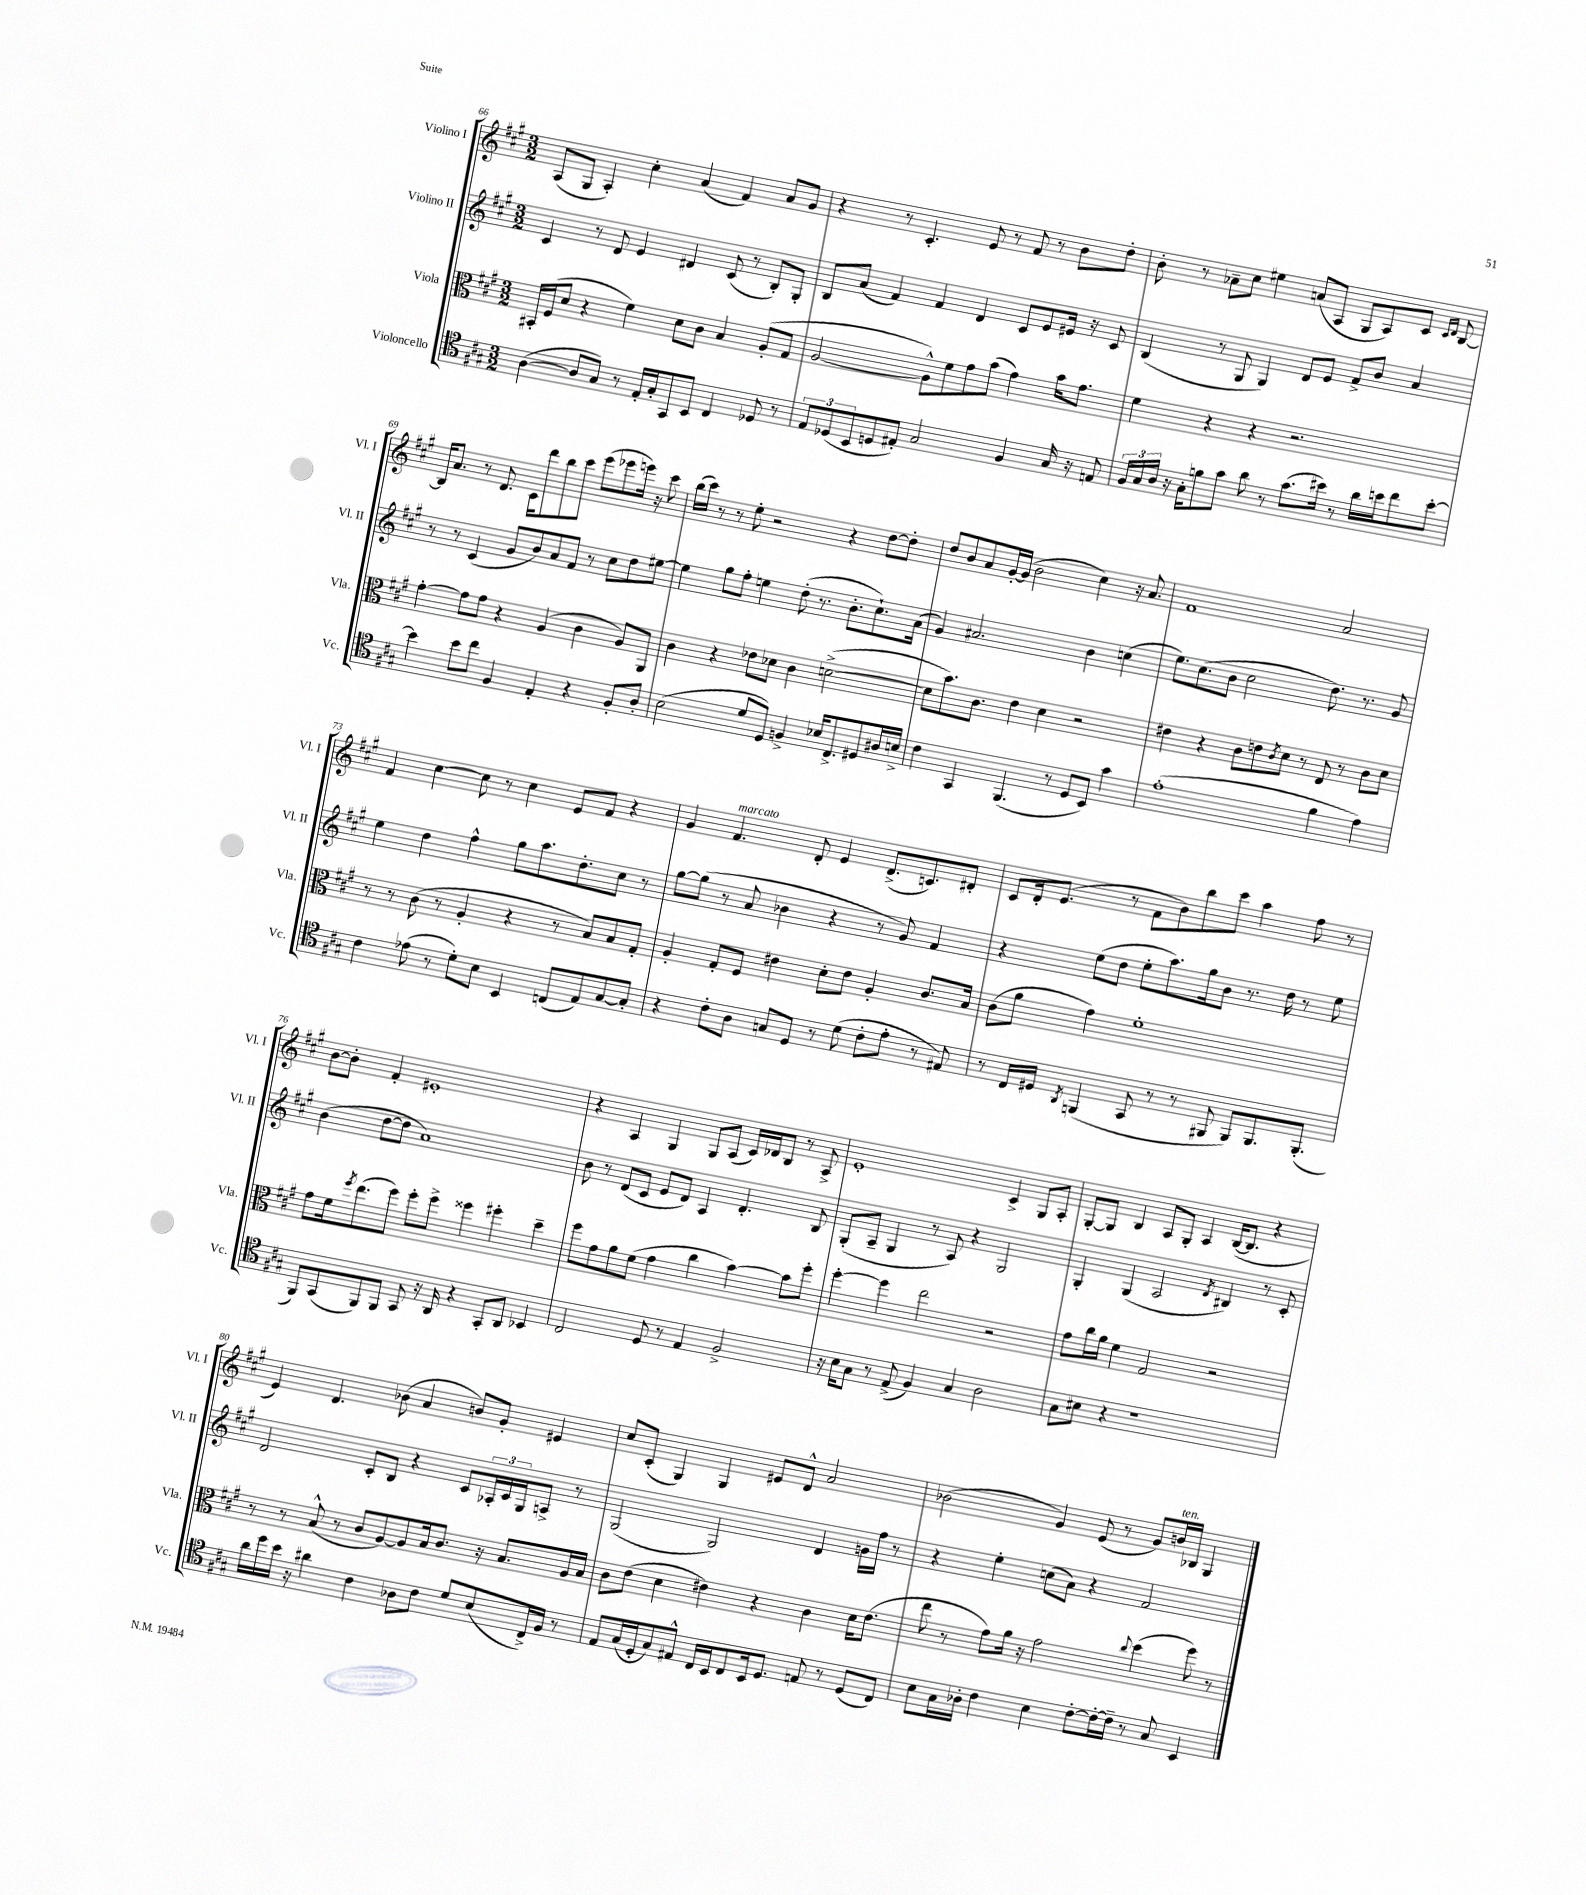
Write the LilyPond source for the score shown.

<<
\new StaffGroup <<
\new Staff = "s0" \with { instrumentName = "Violino I" shortInstrumentName = "Vl. I" } {
    \clef treble \key a \major \numericTimeSignature \time 3/2
    a8( gis8 a4-.) cis''4-. a'4( fis'4) a'8 gis'8 |
    r4 r8 cis'4.-. e'8 r8 fis'8 r8 b'8 d''8-. |
    b'8-. r8 aes'8-- cis''8 eis''4 a'8( a8 gis8 a8) cis'8 \grace { cis'16 d'16 } b8~ |
    b16 a'8. r8 d'8. cis'16 d'''8 b''8 cis'''8 e'''8( ees'''8 e'''16) r16 cis'''8 |
    b''16( cis'''16) r8 r8 e''8-. r2 r4 d''8~ d''8-. |
    d''8 b'8 a'8 gis'16~-. gis'16( b'2 cis''4) r16 a'8. |
    fis'1 a'2 |
    fis'4 cis''4~ cis''8 r8 cis''4 e'8 fis'8 r4 |
    gis'4 fis'4.^\markup { \italic "marcato" } d'8-. e'4 d'8.->( c'8.) dis'8-. |
    cis'8 d'16-. e'8.( r8 fis'8 b'8) b''8 cis'''8 a''4 fis''8 r8 |
    b'8~ b'8-. fis'4-. eis'1-. |
    r4 a4 gis4 gis8 a8( cis'16) des'16 b8 r8 a8-> |
    e'1-. cis'4-> gis8 a8-. |
    gis8~-. gis8 b4 a8 gis8-. a4 b16~( b8. r4 |
    e'4) d'4. bes'8( a'4 b'8) gis'8-. eis'4 |
    cis''8 cis'8-.( gis4) gis4 eis'8 d'8-^ a'2 |
    bes'2( gis'4) e'8( r8 gis'8) b'16^\markup { \italic "ten." } bes16 gis4 \bar "|." |
}
\new Staff = "s1" \with { instrumentName = "Violino II" shortInstrumentName = "Vl. II" } {
    \clef treble \key a \major \numericTimeSignature \time 3/2
    cis'4 r8 d'8 e'4 dis'4 cis'8( r8 b8-.) gis8-. |
    b8 a'8( fis'4) fis'4 d'4 cis'8 e'8 eis'16 r16 cis'8 |
    b4( r8 gis8 gis4) d'8 e'8 fis'8-> b'8 a'4 |
    r8 r8 cis'4( gis'8 b'8) a'8 fis'8 r8 cis''8 d''8 eis''8~ |
    eis''4 gis''8 fis''8-. e''4 d''8-.( r8. b'8.-. cis''8.-!) a'16( |
    gis'4) ais'2. b'4 c''4( |
    e''8.) cis''8.( b'8 cis''2 d''8.) r8. gis'8 |
    e''4 d''4 fis''4-^ gis''8 a''8. d''8.-. cis''8 r8 |
    gis''8~ gis''8( r8 a'8 bes'4 r4 r8 gis'8) fis'4 |
    r4 e''8( d''8 e''8-. a''8.) gis''16 b'8 r8. d''16 r8 e''8 |
    b'4( d''8~ d''8 a'1) |
    b'8 r8 d'8( cis'8 e'8 d'8) a4 d'4.-. b8 |
    gis8-.( a8-- gis4 r8 a8) r4 gis2 |
    gis4-. gis4( a2 \acciaccatura { d'8 } bis4) r8 cis'8-. |
    d'2 cis'8-. b8 r4 cis'8 \tuplet 3/2 { aes16-. cis'16 gis16 } a8-> r8 |
    gis2( gis2) d'4 g'16 fis''16 r8 |
    r4 e''4-. c''8( a'8) r4 fis'2 \bar "|." |
}
\new Staff = "s2" \with { instrumentName = "Viola" shortInstrumentName = "Vla." } {
    \clef alto \key a \major \numericTimeSignature \time 3/2
    bis,16-. fis16( d'8 r4 fis'4) d'8 cis'8 b4 a8-.( gis8 |
    a2~ a8-^) fis'8 gis'8 b'8( gis'4) b'16 gis'8. |
    fis'4 r4 r4 r2. |
    gis'4~-. gis'8 gis'8 r4 a4( cis'4 a8) a,8 |
    cis'4 r4 ees'8 des'8 cis'4 d'2~->( |
    d'8 b'8.) cis'8. e'4 d'4 r2 |
    eis'4 r4 cis'8 e'8 \acciaccatura { cis'8 } d'8 r8 e8 r8 cis'8 d'8 |
    r8 r8 cis'8( r8 a4-. r4 r8 b8) b8 gis8-. |
    a4-. gis8-. fis8 eis'4 d'8-. eis'8 a4-. cis'8. b16 |
    cis'8( a'8 gis'4) fis'1-. |
    gis'8 fis'16 \acciaccatura { fis''8 } e''8.( fis''8) fis''8-. fis''8-> fisis''4 fis''4-. d''4-- |
    fis''8 gis'8 a'8 fis'8( gis'4 cis''4 b'4~) b'8 fis''8-. |
    fis''4~-. fis''4 e''2 r2 |
    gis'8 cis''16 a'16 fis'4 gis2 r2 |
    r8 r8 b8-^( r8 cis'8 a8~) a8 b16 cis'8. r16 b8. a16 b16 |
    cis'8 e'8( d'4 eis'4) r4 cis'4 d'16 eis'8.( |
    e''8 r8 gis'8) a'16 r16 gis'2 \appoggiatura { cis''8 } d''4( fis''8) r8 \bar "|." |
}
\new Staff = "s3" \with { instrumentName = "Violoncello" shortInstrumentName = "Vc." } {
    \clef tenor \key a \major \numericTimeSignature \time 3/2
    a4~( a8 gis8) r8 e16-. gis16-. gis,8 b,8 cis4 des8 r8 |
    \tuplet 3/2 { e8 des8( b,8 } d8 eis8-.) gis2 fis4 gis16 r16 e8 |
    \tuplet 3/2 { fis16 gis16 a16 } r16 gis16-. f'8 gis'8 a'8 r8 gis'8.( bis'16) r8 a'16 b'16 cis''8 b'8~-. |
    b'4 b'8 cis''8 fis4 e4-. r4 fis8-. a8-. |
    b2( d'8 d8) f4-> bes16 cis8.-> dis8 ais16 b16-> |
    cis'4 gis,4 fis,4.( r8 d8 b,8) gis'4 |
    e'1-.( fis'4 e'4) |
    cis'4 ees'8( r8 d'8-.) b8 b,4 c8( e8) gis8~ gis8-. |
    r4 cis'8-. a8 g8 d8 r8 d'8( cis'8-. e'8-. r8 eis8) |
    r8 cis16 dis16 \acciaccatura { a,8 } f,4( gis,8 r8 r8 fis,8 fis,8) fis,8. fis,8.-.( |
    fis,8) gis,8( fis,8) fis,8 gis,8 r16 a,16 r4 gis,8-. a,8 bes,4 |
    cis2 d8 r8 e4 fis2-> |
    r16 b16 gis8 r8 e8->( fis4) gis4 a2 |
    gis8 bis8 r4 r1 |
    a'16 d''16 b'16 r16 ais'4 cis'4 aes8 cis'8 d'8 b8( cis16->) fis16 r8 |
    e8 gis16( d16-. gis8) eis8-^ cis16 b,16 cis8 b,16 d8. e8 r8 d8( cis8) |
    b8 gis16 aes16-. cis'4 b4 cis'8~-. cis'16~-. cis'16-- r8 gis8 b,4 \bar "|." |
}
>>
>>
\layout { \context { \Score currentBarNumber = #66 } }
